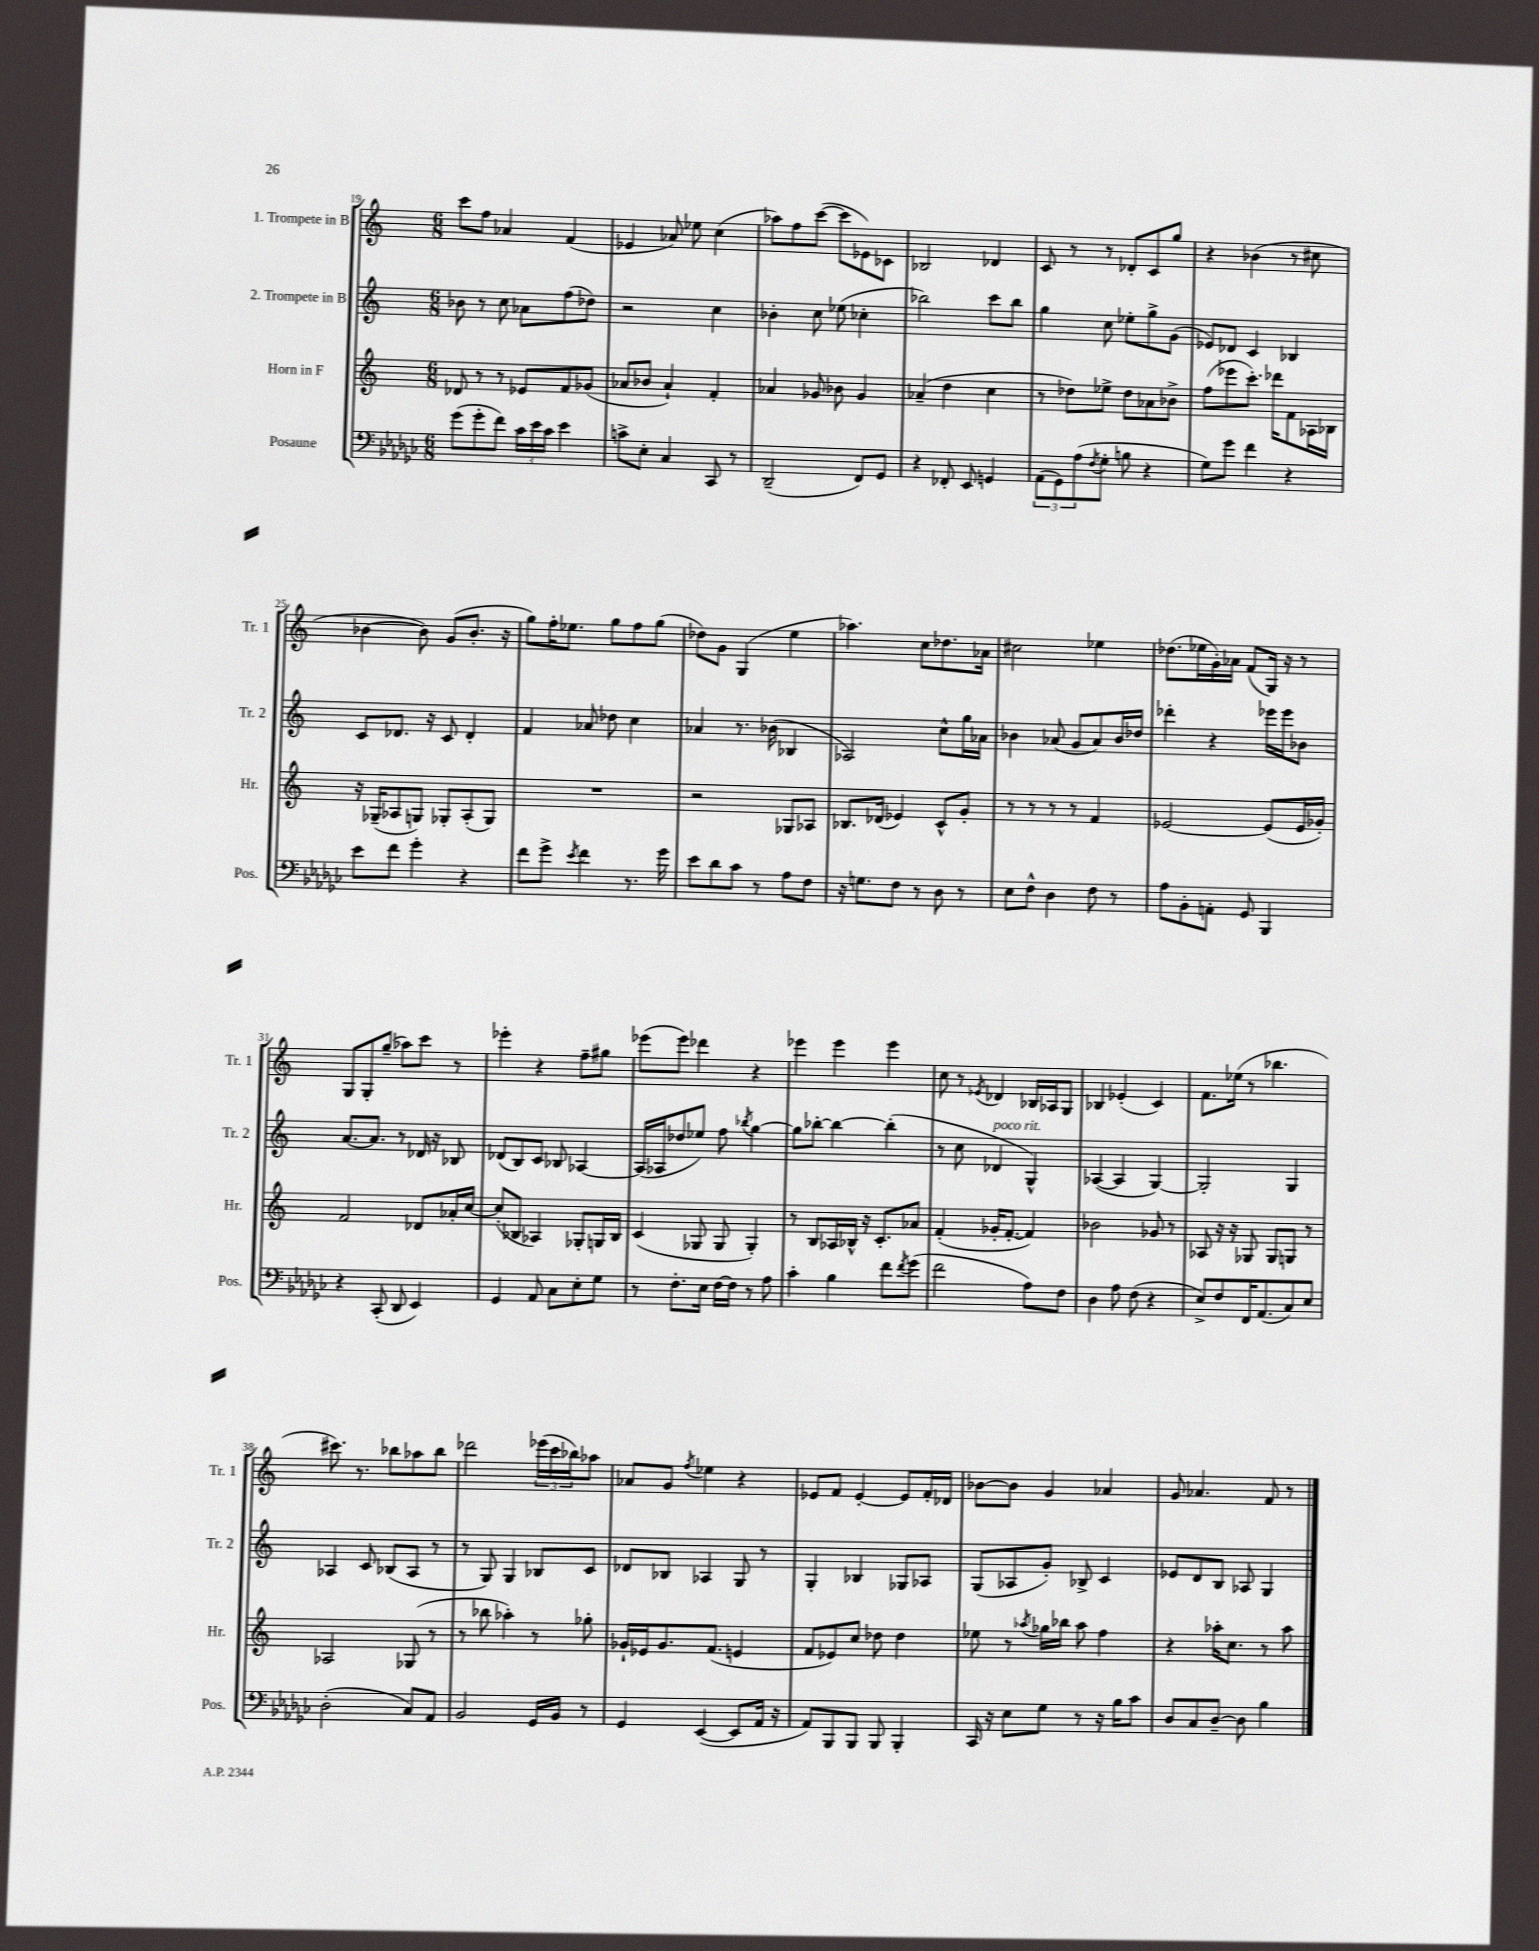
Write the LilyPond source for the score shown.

<<
\new StaffGroup <<
\new Staff = "s0" \with { instrumentName = "1. Trompete in B" shortInstrumentName = "Tr. 1" } {
    \clef treble \key c \major \numericTimeSignature \time 6/8
    c'''8 f''8 aes'4 f'4( |
    ees'4 aes'8) ees''8 c''4( |
    aes''8) f''8 c'''8~( c'''8 ees'8) ces'8 |
    bes2 des'4 |
    c'8 r8 r8 des'8-. c'8 g''8 |
    r4 bes'4( r8 cis''8 |
    bes'4~ bes'8) g'8( bes'8.-. r16 |
    g''8) f''16-. ees''8. g''8 f''8 g''8( |
    des''8) g'8 g4( e''4 |
    aes''4.) c''8 des''8. aes'16 |
    cis''2 ees''4 |
    des''8.( ees''16 g'16-.) aes'16 f'8( g16) r16 r8 |
    g8 g8-. g''8--( aes''8) c'''8 r8 |
    ees'''4-. r4 f''8-- gis''8 |
    ees'''8( ees'''8) des'''4 r4 |
    ees'''4 ees'''4 ees'''4 |
    c''8 r8 \acciaccatura { ees'8 } des'4 bes16 aes16 g8 |
    bes4 ees'4-.( c'4) |
    f'8. ees''16( r8 bes''4. |
    cis'''8.) r8. bes''8 aes''8 bes''8 |
    des'''2 \tuplet 3/2 { ees'''16( c'''16 bes''16) } aes''8 |
    aes'8 g'8 \acciaccatura { f''8 } ees''4 r4 |
    ees'8 f'8 ees'4~-. ees'8 f'16-. des'16 |
    bes'8~ bes'8 g'4 aes'4 |
    g'8 aes'4. f'8 r8 \bar "|." |
}
\new Staff = "s1" \with { instrumentName = "2. Trompete in B" shortInstrumentName = "Tr. 2" } {
    \clef treble \key c \major \numericTimeSignature \time 6/8
    bes'8 r8 c''8 aes'8 f''8( des''8) |
    r2 c''4 |
    bes'4-. c''8 ees''8( ces''4-. |
    bes''2) c'''8 bes''8 |
    g''4 c''8 ees''8-. g''8-> g'8( |
    ees'8) des'8 c'4 bes4 |
    c'8 des'8. r16 c'8 des'4-. |
    f'4 aes'8 des''8 c''4 |
    aes'4 r8. bes'16( bes4 |
    aes2) c''8-^ g''16 aes'16 |
    bes'4 aes'8( g'8 aes'8) bes'16 des''16 |
    des'''4-. r4 ees'''16 ees'''16 bes'8 |
    a'8.~ a'8. r8 des'16 r16 bes8 |
    des'8( b8) c'8 bes8 aes4~ |
    aes16( aes16 des''8 ees''8) f''8 \acciaccatura { bes''8 } g''4~ |
    g''8 bes''8~-. bes''4~ bes''4-.( |
    r8 c''8 des'4^\markup { \italic "poco rit." } g4-^) |
    aes4~( aes4 g4~) |
    g2-. g4 |
    aes4 c'8 bes8( aes8 r8 |
    r8 g8) g4 bes8 c'8 |
    des'8 bes8 aes4 g8 r8 |
    g4-. bes4 ges8 aes8 |
    g8( aes8 g'8-.) bes8-> c'4 |
    ees'8 d'8 b8 aes8 g4 \bar "|." |
}
\new Staff = "s2" \with { instrumentName = "Horn in F" shortInstrumentName = "Hr." } {
    \clef treble \key c \major \numericTimeSignature \time 6/8
    des'8 r8 r8 ees'8 f'8 ges'8( |
    aes'8 bes'8 aes'4-!) f'4-. |
    aes'4 ges'8 bes'8 ges'4 |
    aes'4--( d''4 c''4 |
    r8 des''8) ees''8-> des''8 aes'8 bes'8-> |
    f''8( ees'''8 c'''8.-.) des'''16 f'8 aes16 bes16 |
    r16 ges16--( aes8 g8) ges8-. aes8-.( ges8) |
    R2. |
    r2 ges8 aes8 |
    bes8. des'16( ees'4) c'8-^ g'8-. |
    r8 r8 r8 r8 f'4 |
    ees'2~ ees'8( ees'16 ges'16-.) |
    f'2 des'8 aes'16-. c''16~ |
    c''8-.( bes8 aes4) ges8-. g16 bes16 |
    c'4( ges8 ges8 ges4-.) |
    r8 b8 aes16 bes16-^ r16 c'8.-. aes'8 |
    f'4-.( ges'16-. f'8.~-. f'4) |
    bes'2 ges'8 r8 |
    aes8 r16 r16 ges8 ges8 g8 r8 |
    aes2 ges8( r8 |
    r8 bes''8 aes''4-.) r8 ges''8-. |
    ges'16-! ees'16 ges'8. f'8.( e'4 |
    f'8 ees'8) c''8 des''8 des''4 |
    ees''8 r8 \acciaccatura { aes''8 } ges''16 bes''16 aes''8 f''4 |
    r4 aes''16-. c''8. r8 aes''8 \bar "|." |
}
\new Staff = "s3" \with { instrumentName = "Posaune" shortInstrumentName = "Pos." } {
    \clef bass \key ges \major \numericTimeSignature \time 6/8
    ges'8( ges'8-. f'8) \tuplet 3/2 { ces'16 ees'16 ces'16 } ees'4 |
    c'8-> ees8-. ces4 ces,8 r8 |
    des,2--( f,8) ges,8 |
    r4 fes,8-. ees,8 g,4 |
    \tuplet 3/2 { aes,8( ges,8) aes8( } \acciaccatura { f8 } ges8-. b8 r4 |
    ges8) ges'8 f'4 r4 |
    ees'8 f'8 ges'4-. r4 |
    f'8 ges'8-> \acciaccatura { ees'8 } f'4 r8. ges'16 |
    ees'8 des'8 ces'8 r8 aes8 f8 |
    r16 g8. f8 r8 des8 r8 |
    ees8 f8-^ des4 f8 r8 |
    aes8 bes,8-. a,8-. ges,8 bes,,4 |
    r4 ces,8-.( des,8 ees,4) |
    ges,4 aes,8 ces8 ees8-. ges8 |
    r8 f8.-. ees16 f16~ f16 r8 aes8 |
    ces'4-. bes4 f'8 \acciaccatura { f'8 } ges'8( |
    f'2 aes8) f8 |
    des4 aes8 f8( r4 |
    ees8->) f8 f,16 aes,8.( ces8) ees8 |
    des2-.( ces8) aes,8 |
    bes,2 ges,16 bes,16 r8 |
    ges,4 ees,4~( ees,8 aes,16 r16 |
    aes,8) bes,,8 bes,,8 bes,,8 bes,,4-. |
    ces,16 r16 ees8 ges8 r8 r16 bes16 ces'8 |
    des8 ces8 des8~-- des8 bes4 \bar "|." |
}
>>
>>
\layout { \context { \Score currentBarNumber = #19 } }
